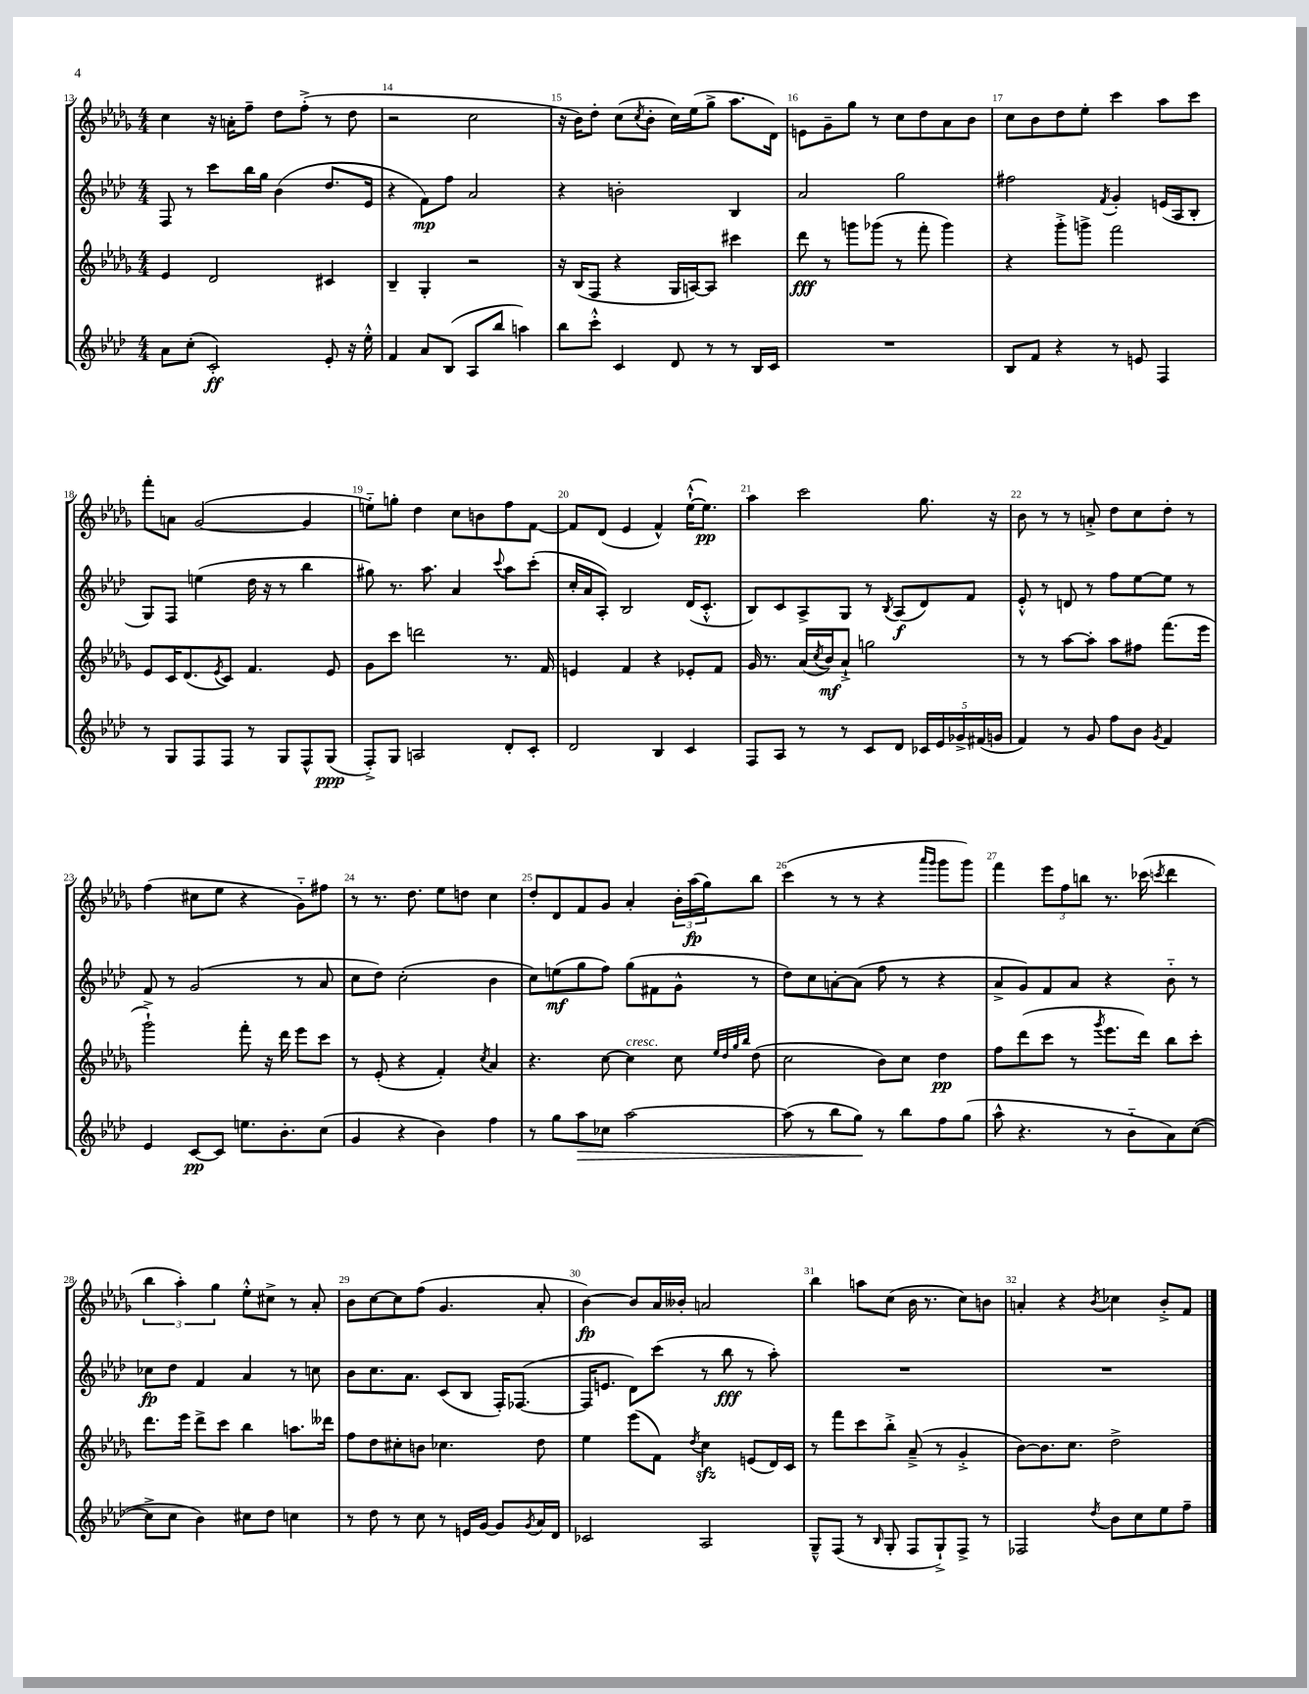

**kern	**kern	**kern	**kern
*staff4	*staff3	*staff2	*staff1
*clefG2	*clefG2	*clefG2	*clefG2
*k[b-e-a-d-]	*k[b-e-a-d-g-]	*k[b-e-a-d-]	*k[b-e-a-d-g-]
*M4/4	*M4/4	*M4/4	*M4/4
8a-	4e-	8F	4cc
(8cc'	.	8r	.
2c')	2d-	8ccc	16r
.	.	.	16a'
.	.	16bb-	8ff~
.	.	16gg	.
.	.	(4b-	8dd-
.	.	.	(8ff'^
8e-'	4c#	8.dd-	8r
16r	.	.	8dd-
16ee-'^^	.	16e-	.
=	=	=	=
4f	4B-~	4r	2r
8a-	4G-'	8f)	.
(8B-	.	8ff	.
8A-	2r	2a-	2cc
8bb-	.	.	.
4aa)	.	.	.
=	=	=	=
8bb-	16r	4r	16r
.	(16B-	.	16b-)
8ccc'^^	8F	.	8dd-'
4c	4r	2b'	(8cc
.	.	.	8qcc
.	.	.	8b-'
8d-	16G-	.	16cc)
.	[16A)	.	(16ee-
8r	8A]	.	8gg-^
8r	4ccc#	4B-	8.aa-
16B-	.	.	.
16c	.	.	16d-)
=	=	=	=
1r	8ddd-	2a-	8e
.	8r	.	8g-~
.	8ggg	.	8gg-
.	(8ggg-	.	8r
.	8r	2gg	8cc
.	8fff'	.	8dd-
.	4ggg-)	.	8a-
.	.	.	8b-
=	=	=	=
8B-	4r	2ff#	8cc
8f	.	.	8b-
4r	8ggg-'^	.	8dd-
.	8ggg^	.	8ee-'
.	.	8qf	.
8r	2fff	4g'	4ccc
8e	.	.	.
4F	.	(16e	8aa-
.	.	16A-	.
.	.	8B-'	8ccc
=	=	=	=
8r	8e-	8G)	8fff'
8G	16c	8F	8a
.	(8.d-	.	.
8F	.	(4ee	([2g-
.	8qe-	.	.
8F	8c)	.	.
8r	4.f	16dd-	.
.	.	16r	.
8G	.	8r	.
8F^^	.	4bb-	4g-]
(8G	8e-	.	.
=	=	=	=
8F'^)	8g-	8gg#)	8ee'~)
8G	8ccc	8.r	8gg'
2A	2ddd	.	4dd-
.	.	8.aa-	.
.	.	4a-	8cc
.	.	.	8b
.	.	8qqccc	.
8d-'	8.r	8aa-	8ff
8c'	.	(8ccc'	[8f
.	16f	.	.
=	=	=	=
2d-	4e	16cc'	8f]
.	.	16a-	.
.	.	8A-')	(8d-
.	4f	2B-	4e-
4B-	4r	.	4f^^)
4c	8e-'	(16d-	([16ee-`^^
.	.	8.c'^^	8.ee-])
.	8f	.	.
=	=	=	=
8F	16g-	8B-)	4aa-
.	8.r	.	.
8A-	.	8c	.
8r	(16a-	8A-^	2ccc
.	8qcc	.	.
.	16b-)	.	.
8r	8a-`^	8G	.
8c	2gg	8r	.
.	.	8qB-	.
8d-	.	(8A-	.
20c-	.	8d-)	8.gg-
20e-	.	.	.
20g-^	.	.	.
.	.	8f	.
(20f#	.	.	.
.	.	.	16r
20g	.	.	.
=	=	=	=
4f)	8r	8e-'^^	8b-
.	8r	8r	8r
8r	[8aa-	8d	8r
8g	8aa-']	8r	8a'^
8ff	8aa-	8ff	8dd-
8b-	8ff#	[8ee-	8cc
8qg	.	.	.
4f	(8.fff	8ee-]	8dd-'
.	.	8r	8r
.	16eee-	.	.
=	=	=	=
4e-	2ggg-`^)	8f	(4ff
.	.	8r	.
[8c	.	(2g	8cc#
8c]	.	.	8ee-
8.ee	8fff'	.	4r
.	16r	.	.
8.b-'	16ddd-	.	.
.	8eee-	8r	8g-'~)
(8cc	8ccc	8a-	8ff#
=	=	=	=
4g	8r	8cc	8r
.	(8e-'	8dd-)	8.r
4r	4r	(2cc'	.
.	.	.	8.dd-
4b-)	4f')	.	8ee-
.	.	.	8dd
.	8qcc	.	.
4ff	4a-	4b-	4cc
=	=	=	=
8r	4.r	8cc)	8dd-'
8gg	.	(8ee	8d-
8aa-	.	8gg	8f
8cc-	[8cc	8ff)	8g-
[2aa-	4cc]	(8gg	4a-'
.	.	8f#	.
.	8cc	8g^^	24b-'
.	.	.	(24aa-
.	.	.	24gg-)
.	32qqee-	.	.
.	32qqdd-	.	.
.	32qqgg-	.	.
.	32qqbb-	.	.
.	(8dd-	8r	8bb-
=	=	=	=
(8aa-]	2cc	8dd-)	(4ccc
8r	.	8cc	.
8bb-	.	[8a'	8r
8gg)	.	(8a]	8r
8r	8b-)	8ff	4r
8bb-	8cc	8r	.
.	.	.	16qqaaa-
.	.	.	16qqggg-
8ff	4dd-	4r	8ggg-
(8gg	.	.	8ggg-)
=	=	=	=
8aa-^^	8ff	8a-^	4fff
4.r	(8ddd-	8g)	.
.	8ccc	8f	12eee-
.	.	.	12ff
.	8r	8a-	.
.	.	.	12bb
.	8qggg-	.	.
8r	8.eee-	4r	8.r
8b-'~	.	.	.
.	16ddd-)	.	(16ccc-
.	.	.	8qccc
8a-)	8bb-	8b-'~	4ddd-
([8cc	8ccc'	8r	.
=	=	=	=
8cc^]	8.ddd-	8cc-	6bb-
8cc	.	8dd-	.
.	.	.	6aa-')
.	16eee-	.	.
4b-)	8ddd-^	4f	.
.	.	.	6gg-
.	8ccc	.	.
8cc#	4bb-	4a-	8ee-'^^
8dd-	.	.	8cc#^
4cc	8.aa	8r	8r
.	.	8cc	8a-'
.	16ddd--	.	.
=	=	=	=
8r	8ff	8b-	8b-
8dd-	8dd-	8.cc	[8cc
8r	8cc#'	.	8cc]
.	.	8.a-	.
8cc	8b	.	(8ff
8r	4.cc-	(8c	4.g-
16e	.	8B-	.
[16g	.	.	.
8g]	.	16F')	.
.	.	([8.F-	.
8qg	.	.	.
16a-	8dd-	.	8a-'
16d-	.	.	.
=	=	=	=
2c-	4ee-	16F-]	[4b-)
.	.	8.e	.
.	(8eee-	8d-)	8b-]
.	8f)	(8ccc	16a-
.	.	.	16b--'
.	8qdd-	.	.
2A-	4cc	8r	2a
.	.	8bb-	.
.	(8e	8r	.
.	16d-)	8aa-')	.
.	16c	.	.
=	=	=	=
8G~^^	8r	1r	4bb-
(8F	8fff	.	.
8r	8ccc	.	8aa
16qqB-	.	.	.
8G'	8bb-'^	.	(8cc
8F	(8a-~^	.	16b-
.	.	.	8.r
8G`^)	8r	.	.
8F^	4g-'^	.	8cc)
8r	.	.	8b
=	=	=	=
2F-	[8b-)	1r	4a'
.	8.b-]	.	.
.	.	.	4r
.	8.cc	.	.
8qdd-	.	.	8qb-
8b-	2dd-^	.	4cc-
8cc	.	.	.
8ee-	.	.	8b-'^
8ff~	.	.	8f
==	==	==	==
*-	*-	*-	*-
